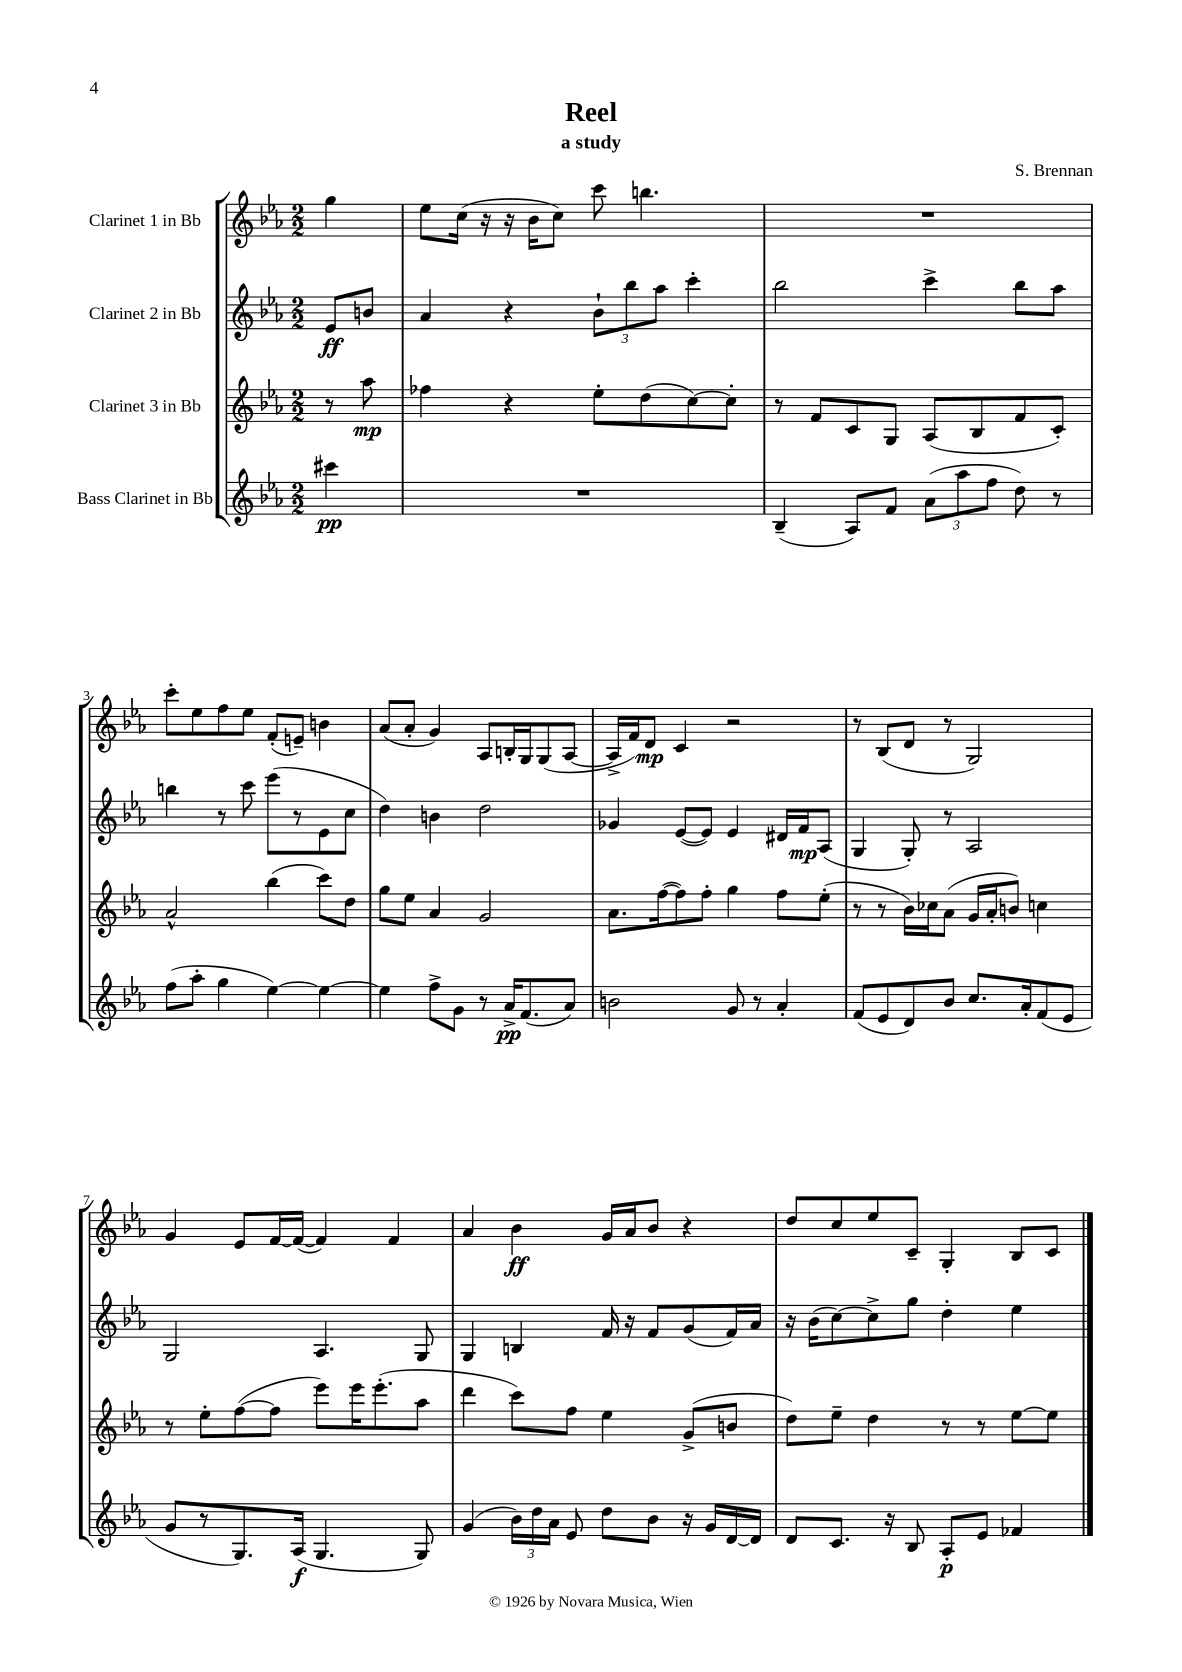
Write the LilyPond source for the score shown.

\header { title = "Reel" composer = "S. Brennan" subtitle = "a study" }
<<
\new StaffGroup <<
\new Staff = "s0" \with { instrumentName = "Clarinet 1 in Bb" } {
    \clef treble \key ees \major \numericTimeSignature \time 2/2 \partial 4
    \autoBeamOff g''4 |
    ees''8[ c''16]( r16 r16 bes'16[ c''8]) c'''8 b''4. |
    R1 |
    c'''8[-. ees''8 f''8 ees''8] f'8[-.( e'8]--) b'4 |
    aes'8[( aes'8]-. g'4) aes8[ b16-. g16 g8( aes8]~ |
    aes16[-> f'16) d'8]\mp c'4 r2 |
    r8 bes8[( d'8] r8 g2) |
    g'4 ees'8[ f'16~ f'16]~( f'4) f'4 |
    aes'4 bes'4\ff g'16[ aes'16 bes'8] r4 |
    d''8[ c''8 ees''8 c'8]-- g4-. bes8[ c'8] \bar "|." |
}
\new Staff = "s1" \with { instrumentName = "Clarinet 2 in Bb" } {
    \clef treble \key ees \major \numericTimeSignature \time 2/2 \partial 4
    \autoBeamOff ees'8[\ff b'8] |
    aes'4 r4 \tuplet 3/2 { bes'8[-! bes''8 aes''8] } c'''4-. |
    bes''2 c'''4-> bes''8[ aes''8] |
    b''4 r8 c'''8 ees'''8[( r8 ees'8 c''8] |
    d''4) b'4 d''2 |
    ges'4 ees'8[~( ees'8]) ees'4 dis'16[ f'16\mp aes8]( |
    g4 g8-.) r8 aes2 |
    g2 aes4. g8 |
    g4 b4 f'16 r16 f'8[ g'8( f'16) aes'16] |
    r16 bes'16[( c''8~) c''8-> g''8] d''4-. ees''4 \bar "|." |
}
\new Staff = "s2" \with { instrumentName = "Clarinet 3 in Bb" } {
    \clef treble \key ees \major \numericTimeSignature \time 2/2 \partial 4
    \autoBeamOff r8 aes''8\mp |
    fes''4 r4 ees''8[-. d''8( c''8~) c''8]-. |
    r8 f'8[ c'8 g8] aes8[( bes8 f'8 c'8]-.) |
    aes'2-^ bes''4( c'''8[) d''8] |
    g''8[ ees''8] aes'4 g'2 |
    aes'8.[ f''16~( f''8) f''8]-. g''4 f''8[ ees''8]-.( |
    r8 r8 bes'16[) ces''16 aes'8]( g'16[ aes'16-. b'8]) c''4 |
    r8 ees''8[-. f''8~( f''8] ees'''8[) ees'''16 ees'''8.-.( aes''8] |
    d'''4 c'''8[) f''8] ees''4 g'8[->( b'8] |
    d''8[) ees''8]-- d''4 r8 r8 ees''8[~ ees''8] \bar "|." |
}
\new Staff = "s3" \with { instrumentName = "Bass Clarinet in Bb" } {
    \clef treble \key ees \major \numericTimeSignature \time 2/2 \partial 4
    \autoBeamOff cis'''4\pp |
    R1 |
    bes4--( aes8[) f'8] \tuplet 3/2 { aes'8[( aes''8 f''8] } d''8) r8 |
    f''8[( aes''8]-. g''4 ees''4~) ees''4~ |
    ees''4 f''8[-> g'8] r8 aes'16[->\pp f'8.( aes'8]) |
    b'2 g'8 r8 aes'4-. |
    f'8[( ees'8 d'8) bes'8] c''8.[ aes'16-. f'8( ees'8] |
    g'8[ r8 g8.) aes16]\f( g4. g8) |
    g'4( \tuplet 3/2 { bes'16[) d''16 aes'16] } ees'8 d''8[ bes'8] r16 g'16[ d'16~ d'16] |
    d'8[ c'8.] r16 bes8 aes8[-.\p ees'8] fes'4 \bar "|." |
}
>>
>>
